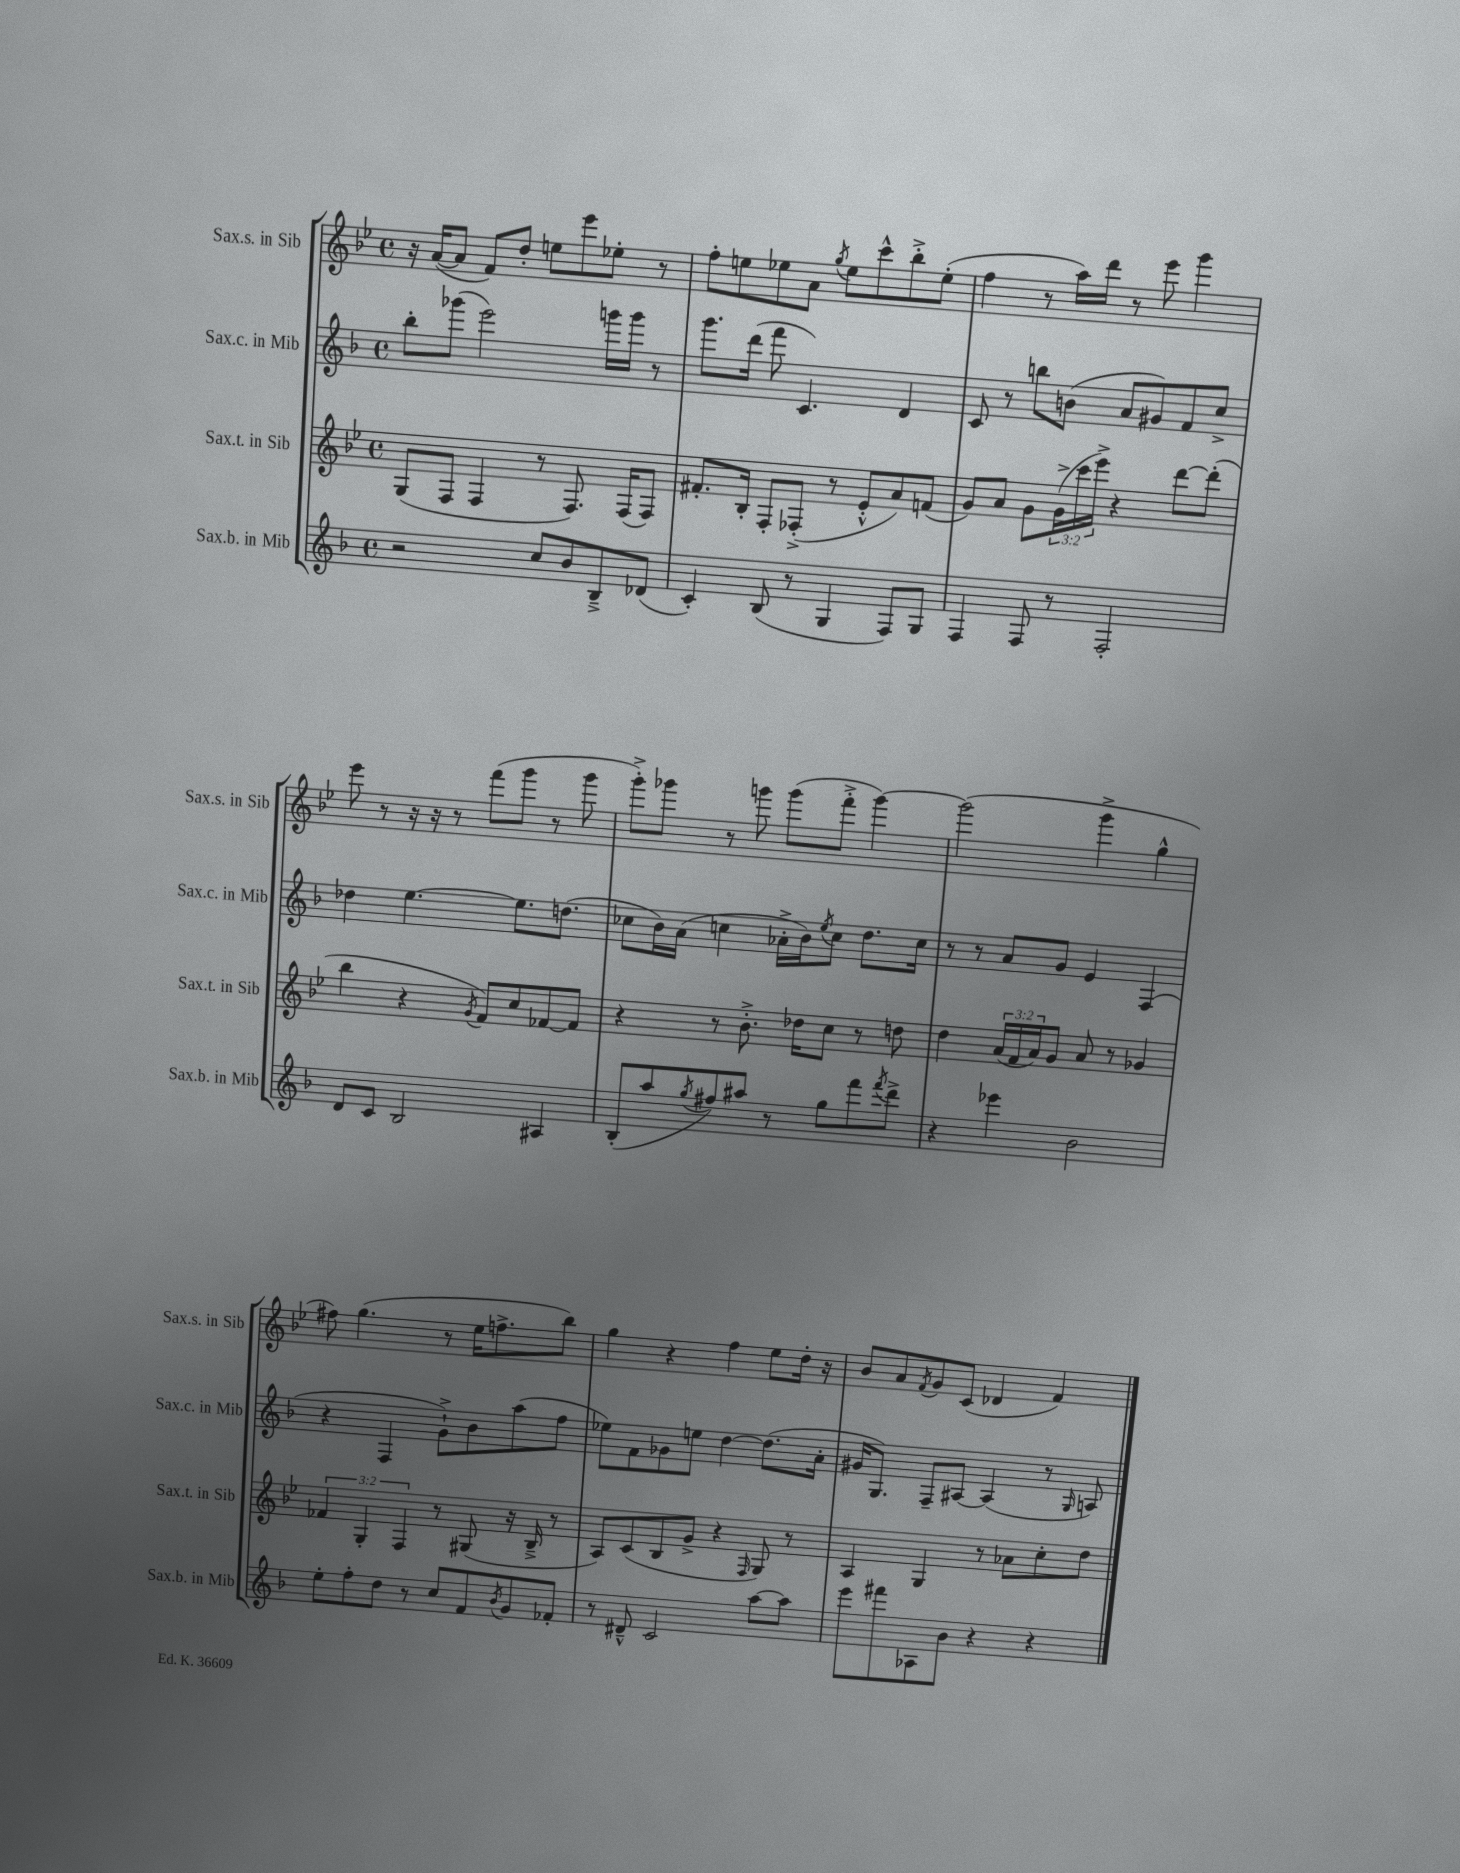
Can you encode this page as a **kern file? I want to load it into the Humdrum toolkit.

**kern	**kern	**kern	**kern
*staff4	*staff3	*staff2	*staff1
*clefG2	*clefG2	*clefG2	*clefG2
*k[b-]	*k[b-e-]	*k[b-]	*k[b-e-]
*M4/4	*M4/4	*M4/4	*M4/4
*met(c)	*met(c)	*met(c)	*met(c)
2r	(8G	8bb-'	16r
.	.	.	([16a
.	8F	(8ggg-	8a]
.	4F	2eee)	8f)
.	.	.	8dd'
8cc	8r	.	8ee
8b-	8.F)	.	8eee-
8B-~^	.	16ggg	8ee-'
.	(16F	16ggg	.
(8d-	8F)	8r	8r
=	=	=	=
4c')	8.f#'	8.ggg	8ff'
.	.	.	8ee
.	16B-'	(16ddd	.
(8B-	8F'	8fff	8ee-
8r	(8F-'^	4.c)	8a
.	.	.	8qgg
4G	8r	.	8ee-
.	8e-'^^	.	8ccc^^
8F)	8a)	4d	8bb-'^
8G	(8f	.	(8ee-'
=	=	=	=
4F	8g)	8c	4ff
.	8a	8r	.
8F	8g	8bb	8r
8r	(24g^	(8b	16aa)
.	24ccc	.	.
.	.	.	16ddd
.	24eee-^)	.	.
2F'	4r	8a	8r
.	.	8g#)	8eee-
.	[8ddd	8f	4ggg
.	(8ddd']	8cc^	.
=	=	=	=
8d	4bb-	4dd-	8eee-
8c	.	.	8r
2B-	4r	[4.ee	16r
.	.	.	16r
.	.	.	8r
.	8qg	.	.
.	8f)	.	(8fff
.	8cc	8.ee]	8ggg
4A#	[8f-	.	8r
.	.	(8.dd	.
.	8f-]	.	8ggg
=	=	=	=
(8B-'	4r	8cc-	8ggg'^)
8aa	.	16b-)	8ggg-
.	.	(16a	.
8qgg	.	.	.
8ff#)	8r	4cc	8r
8aa#	8.b-'^	.	8ggg
8r	.	16a-'^	(8ggg
.	16dd-	16b-)	.
.	.	8qee	.
8gg	8cc	8cc	8fff'^
8fff	8r	8.dd	[4ggg)
8qfff	.	.	.
8ddd^	8dd	.	.
.	.	16cc	.
=	=	=	=
4r	4dd	8r	(2ggg]
.	.	8r	.
4eee-	(24a	8a	.
.	24f	.	.
.	24a)	.	.
.	8g	8g	.
2b-	8a	4e	4ggg^
.	8r	.	.
.	4g-	(4F	4gg^^
=	=	=	=
8ee'	6f-	4r	8ff#)
8ff'	.	.	(4.gg
.	6G'	.	.
8dd	.	4F	.
.	6F	.	.
8r	.	.	.
8cc	8r	8g`^)	8r
8f	(8G#	8b-	16ee-
.	.	.	8.ff^
8qb-	.	.	.
8g	16r	(8aa	.
.	16B-~^	.	.
8f-'	8r	8ff	8bb-)
=	=	=	=
8r	8A)	8ee-)	4gg
8d#~^^	(8c	8f	.
2c	8B-	8g-	4r
.	8g^	8ee	.
.	4r	[4dd	4ff
.	16qqF	.	.
[8aa	8G)	(8.dd]	8ee-
8aa]	8r	.	16dd'
.	.	16a'	16r
=	=	=	=
8eee	4A	16g#	8b-
.	.	8.G)	.
8fff#	.	.	8a
.	.	.	8qf
8A-	4G	8F~	8g
8b-	.	[8A#	(8c
4r	8r	(4A#]	4d-
.	8a-	.	.
4r	8cc'	8r	4f)
.	.	16qqG	.
.	8dd	8A)	.
==	==	==	==
*-	*-	*-	*-
